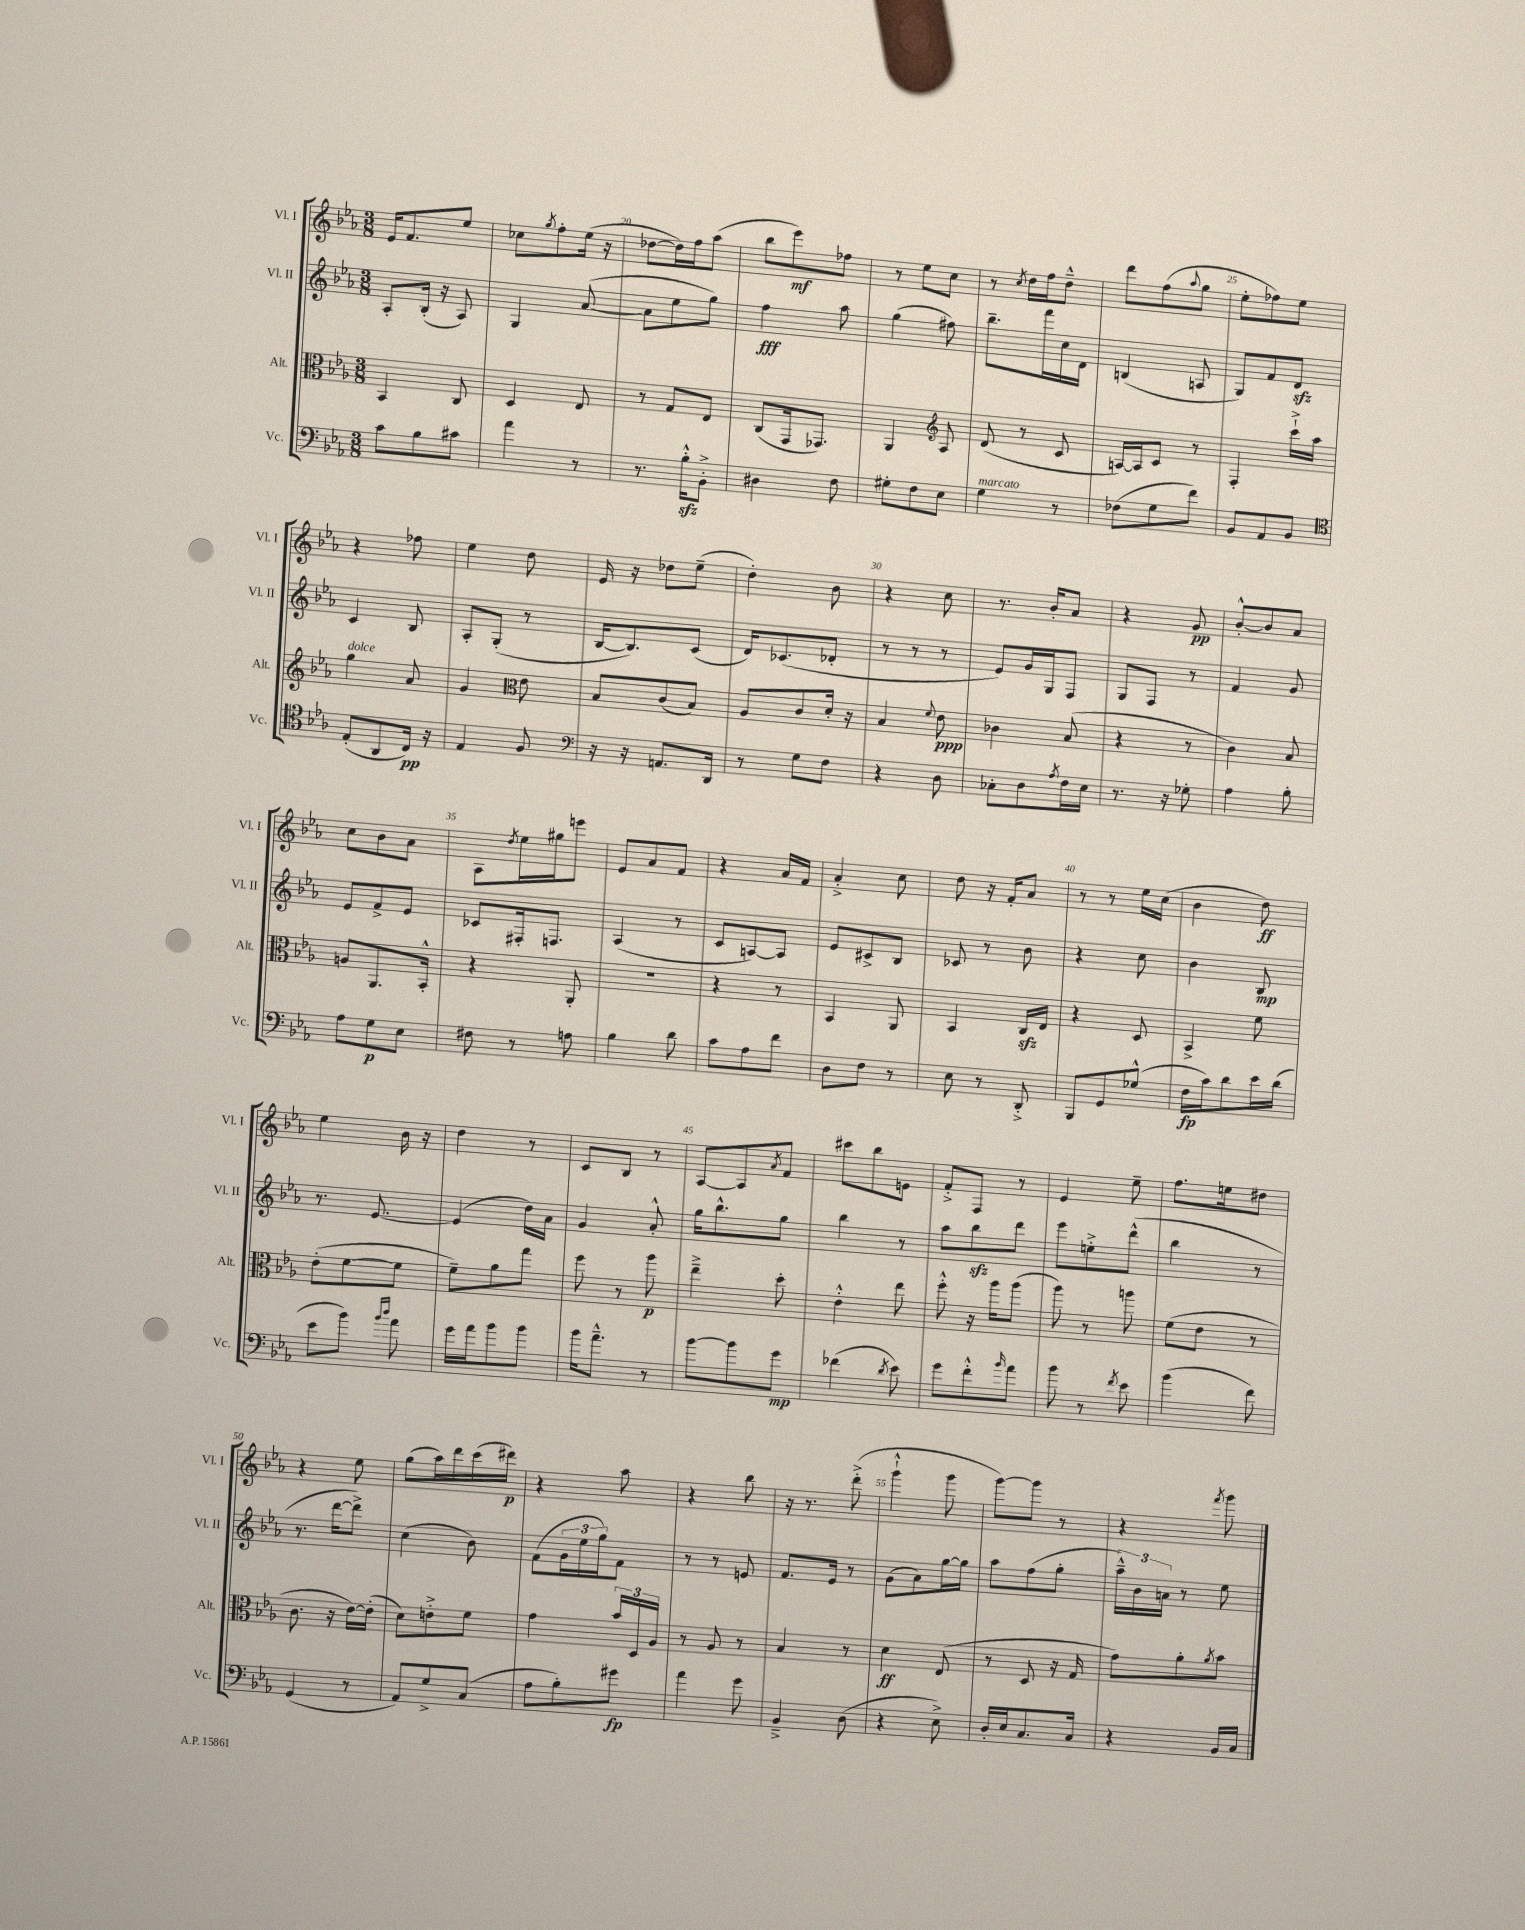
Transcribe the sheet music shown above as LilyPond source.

<<
\new StaffGroup <<
\new Staff = "s0" \with { instrumentName = "Vl. I" shortInstrumentName = "Vl. I" } {
    \clef treble \key ees \major \numericTimeSignature \time 3/8
    ees'16 f'8. ees''8 |
    ces''8 \acciaccatura { g''8 } f''8-. ees''16( r16 |
    des''8~ des''16) f''16 aes''8( |
    bes''8 ees'''8\mf) fes''8 |
    r8 ees''8 c''8 |
    r8 \acciaccatura { c''8 } d''16 f''16 d''8---^ |
    d'''8 f''8( \appoggiatura { aes''8 } g''8 |
    ees''8-. fes''8) ees''8 |
    r4 fes''8 |
    ees''4 d''8 |
    ees'16 r16 des''8 ees''8--( |
    d''4-.) bes'8 |
    r4 c''8 |
    r8. bes'16-. aes'8 |
    r4 g'8\pp |
    bes'8~-.-^ bes'8 aes'8 |
    c''8 bes'8 aes'8 |
    aes8 \acciaccatura { d''8 } ees''16 gis''16 e'''8 |
    ees'8 aes'8 f'8 |
    r4 aes'16 f'16 |
    aes'4-.-> c''8 |
    d''8 r16 f'16-. aes'8 |
    r8 r8 ees''16 c''16( |
    bes'4 d''8\ff) |
    ees''4 bes'16 r16 |
    d''4 r8 |
    c'8 bes8 r8 |
    aes8~ aes8 \acciaccatura { aes'8 } f'8 |
    cis'''8 bes''8 e'8 |
    f'8-.-> f8 r8 |
    ees'4 ees''8-- |
    f''8. e''16 dis''8 |
    r4 ees''8 |
    g''8( aes''16) d'''16 c'''16( dis'''16\p) |
    r4 aes''8 |
    r4 bes''8 |
    r16 r8. d'''8-.->( |
    g'''4-!-^ g'''8 |
    g'''8~) g'''8 r8 |
    r4 \acciaccatura { f'''8 } g'''8 \bar "|." |
}
\new Staff = "s1" \with { instrumentName = "Vl. II" shortInstrumentName = "Vl. II" } {
    \clef treble \key ees \major \numericTimeSignature \time 3/8
    aes8-. bes16-.( r16 aes8) |
    g4 aes'8~( |
    aes'8 ees''8 g''8) |
    f''4\fff aes''8 |
    g''4( fis''8) |
    bes''8.-- f'''16 c''16 d'16 |
    b4( a8 |
    g8) f'8 d'8\sfz |
    c'4 bes8 |
    aes8-. g8-.( r8 |
    bes16~ bes8.) c'8( |
    d'16) ces'8.( des'8-. |
    r8 r8 r8 |
    ees'8) g'16 g16 f8 |
    g8 f8 r8 |
    f'4 g'8 |
    ees'8 f'8-> ees'8 |
    ces'8 fis16-. f8. |
    aes4( r8 |
    c'8 a8~) a8 |
    ees'8 cis'8-> bes8 |
    ces'8 r8 bes'8 |
    r4 c''8 |
    bes'4 bes8\mp |
    r8. ees'8.~ |
    ees'4( d''16) aes'16 |
    g'4 aes'8-.-^ |
    g''16 bes''8.-^ g''8 |
    bes''4 r8 |
    aes''8 bes''8\sfz d'''8 |
    ees'''8 e''8-.-> d'''8-^( |
    bes''4 r8 |
    r8. d'''16~ d'''8->) |
    c''4( bes'8) |
    f'8( \tuplet 3/2 { g'16 ees''16 g''16) } f'8 |
    r8 r8 e'8 |
    f'8. ees'16 r8 |
    g'8( aes'8) g''16~ g''16 |
    aes''8 f''8( g''8-. |
    \tuplet 3/2 { aes''16---^) bes'16 a'16 } r8 ees''8 \bar "|." |
}
\new Staff = "s2" \with { instrumentName = "Alt." shortInstrumentName = "Alt." } {
    \clef alto \key ees \major \numericTimeSignature \time 3/8
    bes,4 c8 |
    d4 ees8 |
    r8 g8 ees8 |
    c8( g,16 ges,8.) |
    aes,4 \clef treble aes8 |
    d'8( r8 c'8 |
    a16~) a16 c'8 r8 |
    f4-. c'''16-!-> aes''16 |
    g''4^\markup { \italic "dolce" } aes'8 |
    g'4 \clef alto ees'8 |
    bes8 c'8( bes8) |
    aes8 c'8 d'16-. r16 |
    bes4 \appoggiatura { f'8 } ees'8\ppp |
    ces'4 bes8( |
    r4 r8 |
    c'4) bes8 |
    a8 aes,8. bes,16-.-^ |
    r4 aes,8-. |
    R4. |
    r4 r8 |
    bes,4 aes,8 |
    bes,4 c16\sfz ees16 |
    r4 d8 |
    bes,4-> f'8 |
    ees'8-.( f'8~ f'8 |
    f'8--) aes'8 g''8 |
    f''8 r8 aes''8\p |
    ees''4---> d''8-. |
    ees'4-.-^ ees''8 |
    f''8-.-^ r16 aes''16 aes''8( |
    aes''8) r8 a''8 |
    f'8( ees'8 r8 |
    c'8. r16 ees'16~) ees'16-.( |
    d'8) e'8-.-> f'8 |
    g'4 \tuplet 3/2 { bes'16 d16 aes16 } |
    r8 aes8 r8 |
    bes4 r8 |
    d'4\ff ees8( |
    r8 d8 r16 g16 |
    g'8) aes'8-. \acciaccatura { aes'8 } bes'8 \bar "|." |
}
\new Staff = "s3" \with { instrumentName = "Vc." shortInstrumentName = "Vc." } {
    \clef bass \key ees \major \numericTimeSignature \time 3/8
    c'8 bes8 cis'8 |
    aes'4 r8 |
    r8. bes16-.-^\sfz bes,8-.-> |
    dis4 f8 |
    gis8-. f8 ees8 |
    g4^\markup { \italic "marcato" } r8 |
    fes8( g8 f'8) |
    bes,8 aes,8 bes,8 |
    \clef tenor ees8-.( aes,8 c16\pp) r16 |
    ees4 f8 |
    \clef bass r16 r16 a,8. d,16 |
    r8 g8 f8 |
    r4 d8 |
    ces8-. d8 \acciaccatura { aes8 } f16 ees16 |
    r8. r16 ges8-. |
    aes4 bes8-. |
    aes8 g8\p ees8 |
    fis8 r8 a8 |
    bes4 d'8 |
    c'8 aes8 f'8 |
    d8 f8 r8 |
    ees8 r8 d,8-.-> |
    bes,,8 g,8 ges8-^( |
    f16\fp c'16) d'8 ees'16 d'16( |
    ees'8 bes'8) \grace { bes'16 d''16 } aes'8 |
    g'16 aes'16 bes'8 bes'8 |
    bes'16 aes'8.---^ r8 |
    bes'8~ bes'8 g'8\mp |
    fes'4( \acciaccatura { d'8 } ees'8) |
    g'8 f'8-.-^ \grace { bes'16 } aes'8 |
    bes'8 r8 \acciaccatura { f'8 } ees'8 |
    bes'4( f'8) |
    g,4( r8 |
    aes,8) g8-> c8( |
    aes8 bes8-.) gis'8\fp |
    aes'4 g'8 |
    bes,4---> d8( |
    r4 ees8->) |
    d16-. ees16 c8. c16 |
    r4 bes,16 c16 \bar "|." |
}
>>
>>
\layout { \context { \Score currentBarNumber = #18 \override BarNumber.break-visibility = ##(#f #t #t) barNumberVisibility = #(every-nth-bar-number-visible 5) } }
